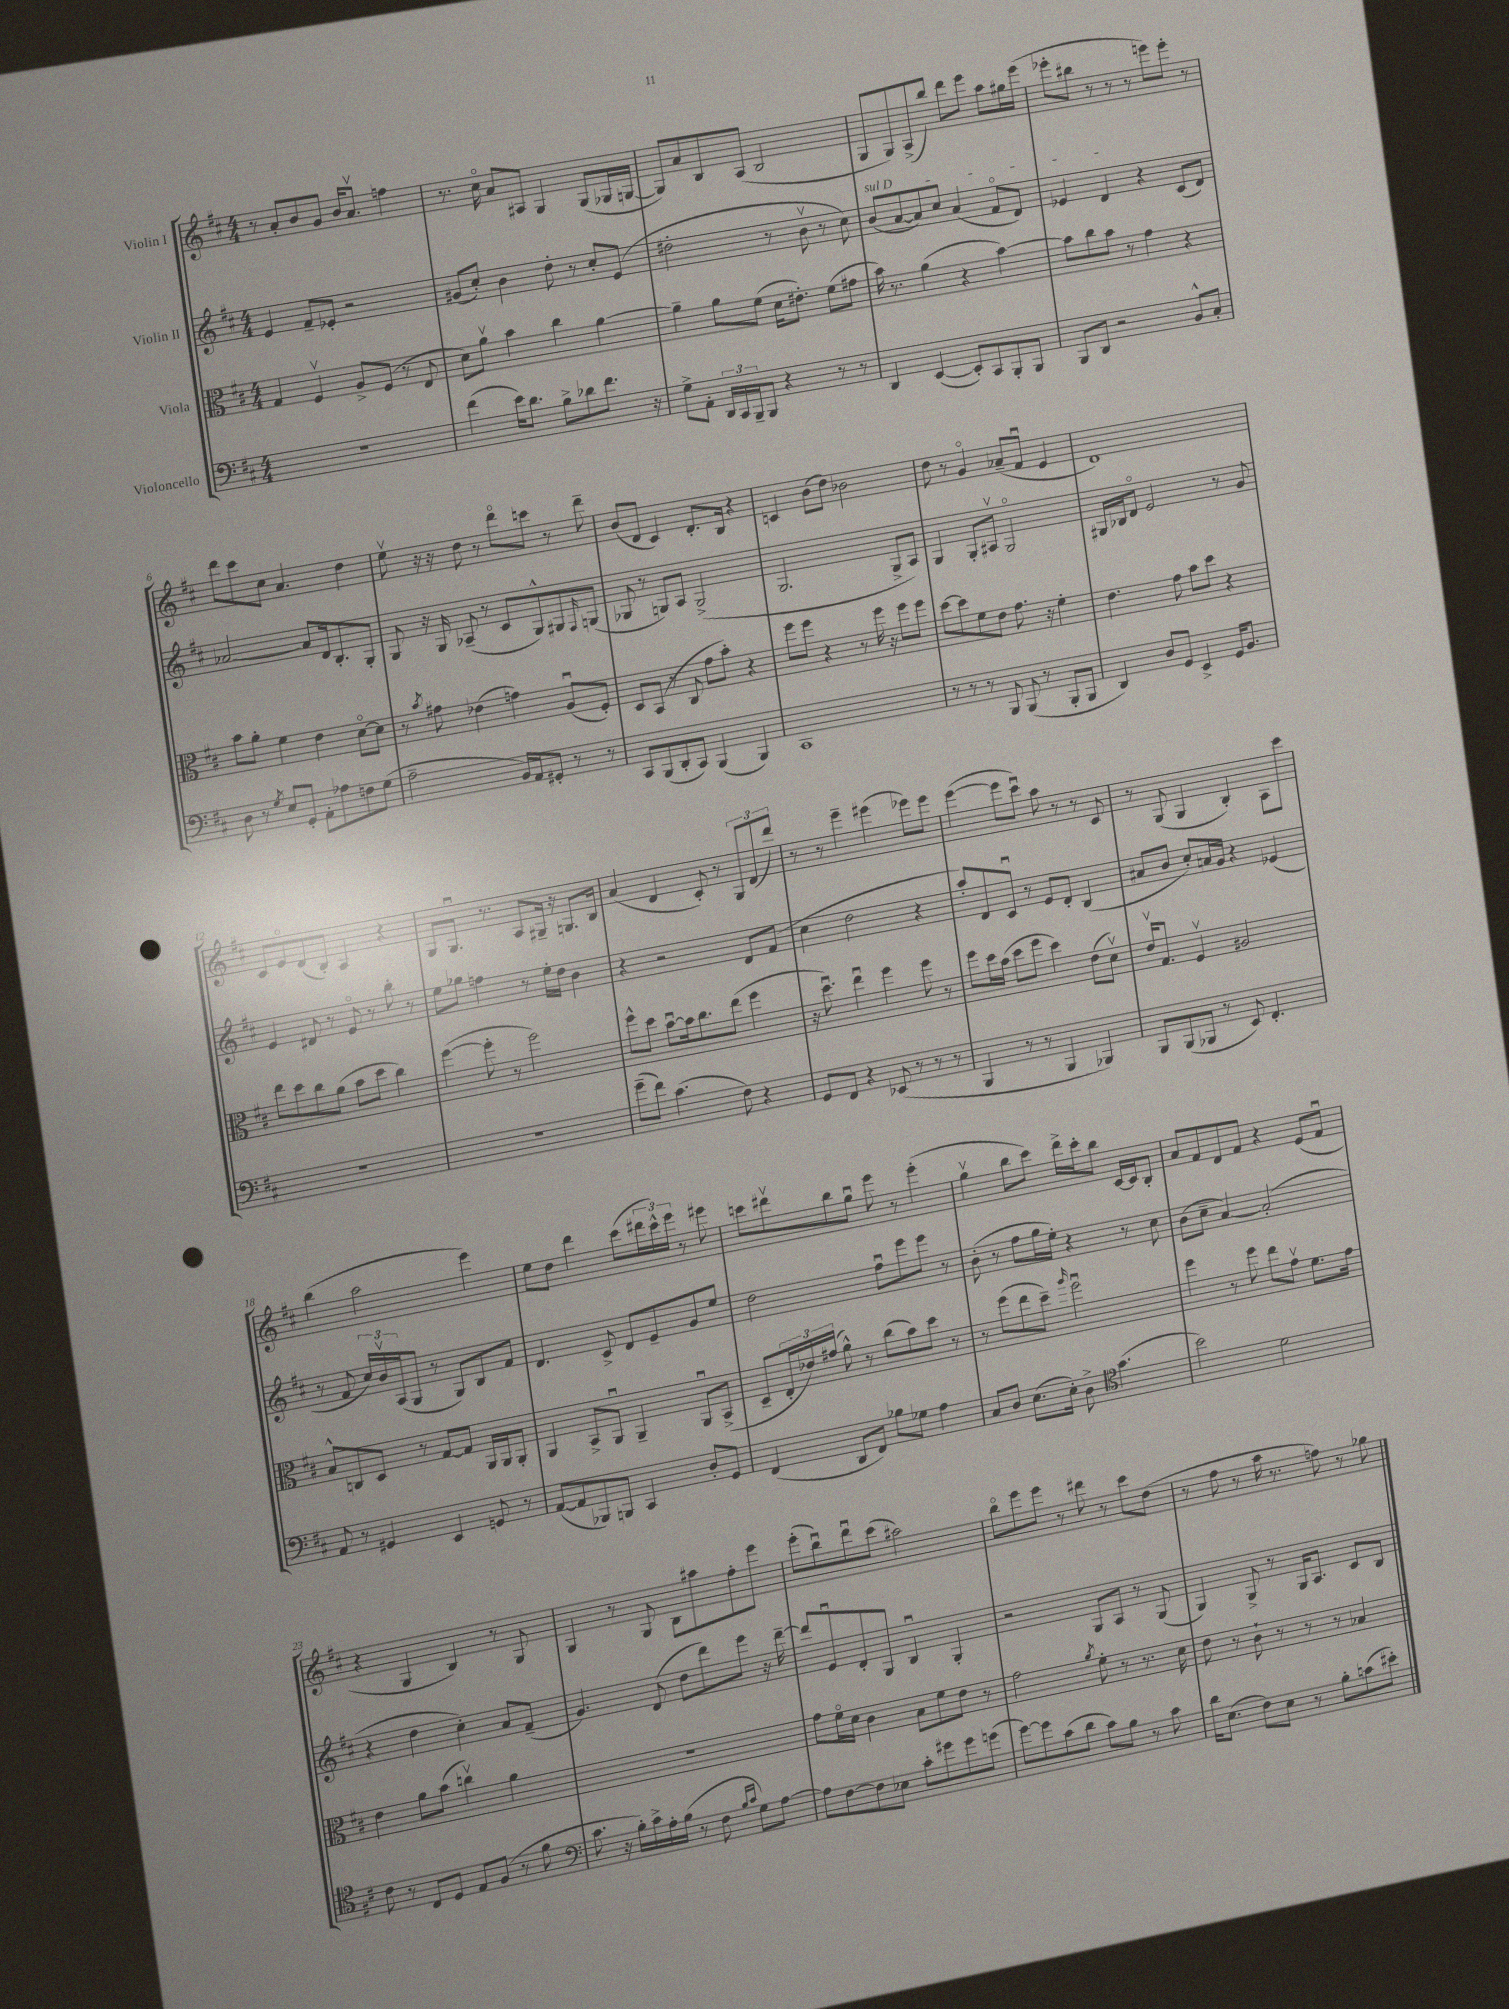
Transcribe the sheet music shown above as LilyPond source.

<<
\new StaffGroup <<
\new Staff = "s0" \with { instrumentName = "Violin I" } {
    \clef treble \key d \major \numericTimeSignature \time 4/4
    r8 a'8-. b'8 g'8 b'16 a'8.\upbow f''4 |
    r8. cis''16\flageolet a'8 ais8 g4 g8( ges16 g16~ |
    g8) a'8 b8 a8( b2 |
    g8 g8) a8->( b''8) d'''8 e'''8 a''8 gis''16 e'''16( |
    ees'''8-. bis''8 r8 r8 r8 e'''8) e'''8-. r8 |
    d'''8 cis'''8 cis''8 a'4. d''4 |
    e''8\upbow r16 r16 d''8 r8 d'''8\flageolet c'''8 r8 d'''8-- |
    b'8( d'8 cis'4) d'8.-. b16 r4 |
    c'4 b'8( d''8) bes'2 |
    d''8 r8 g'4\flageolet aes'8--( fis'8\downbow e'4 |
    d'1) |
    cis'8 e'8\flageolet d'8( b8-.) a4 r4 |
    g8 g8.\downbow r8. a8 gis16-- r16 g8. b16 |
    a'4( d'4 cis'8-.) r8 \tuplet 3/2 { g8 d'8( d'''8) } |
    r8 r8 e'''4-- eis'''4( ees'''8) ees'''8 |
    e'''4~( e'''8 cis'''8\downbow) a''8 r8 r8 cis'8 |
    r8 g8( g4 b4-.) a8 cis'''8 |
    b''4( a''2 e'''4) |
    e''8 d''8 d'''4 cis'''8( \tuplet 3/2 { dis'''16 cis'''16-^) e'''16 } r8 eis'''8 |
    c'''8 dis'''8\upbow b''8 g''8\downbow e'''8 r8 e'''4-.( |
    g''4\upbow b''8 cis'''8) d'''16-> cis'''16-. b''8 cis'16~ cis'16 b8-. |
    a'8 fis'8 d'8 fis'8 r4 e'8( fis'8\downbow |
    r4 g4 b4) r8 g8 |
    g4 r8 g8 b8 ais''8 fis''8-. e'''8 |
    e'''8-.( b''8\downbow) d'''8\downbow cis'''8( ais''2) |
    b''8\flageolet e'''8 e'''8 r8 dis'''8 r8 cis'''8 d''8( |
    r8 fis''8 r8 a''16 r8. f''8) r8 ges''8 \bar "|." |
}
\new Staff = "s1" \with { instrumentName = "Violin II" } {
    \clef treble \key d \major \numericTimeSignature \time 4/4
    e'4 fis'8-- ees'8-. r2 |
    gis'8( cis''8-.) b'4 d''8-. r8 cis''8-. e'8( |
    dis''2-. r8 b'8\upbow r8 cis''8) |
    \once \override TextSpanner.bound-details.left.text = \markup { \italic "sul D" } b'8\startTextSpan( a'8~ a'8) cis''8 a'4( fis'8\flageolet d'8) |
    ees'4 d'4\stopTextSpan r4 cis'8( d'8) |
    aes'2~ aes'8 d'16 b8.-. g8-. |
    g8 r16 g16 aes8--( r8 cis'8 g8-^) gis8 \grace { fis16 } g8( |
    ges8 r8 g8) a8 g2->( |
    g2. g8-> a8) |
    g4 g8-. ais8\upbow g2\flageolet |
    gis16 bes16 d'8\flageolet e'2 r8 g'8 |
    e'4 dis'8 r8 e'8\flageolet r8 b''8-. r8 |
    e''8 ges''8 f''4 r8 e''16-. d''16 b'4 |
    r4 r2 d'8 fis'8( |
    cis''4 d''2 r4 |
    a''8-.) d'8 cis'8\downbow r8 e'8 d'8-. b4( |
    ais'8 b'8 cis''8-.) a'16 g'16 r4 ees'4( |
    r8 fis'8 \tuplet 3/2 { cis''16) b'16\upbow a16( } g8 r8 g8) b8 fis'8 |
    d'4. cis'8-> d'8 e'8-- g'8 e''8 |
    d''2 fis''8\downbow e'''8 e'''8 r8 |
    b'8-.( r8 fis''8 g''16 e''16-.) r4 r8 cis''8 |
    b'8( cis''8-- a'4~) a'2-.( |
    r4 d''4 cis''4-.) a'8 fis'8--( |
    g'4.) d'8( d''8 d'''8) e'''8 r16 d'''16~-- |
    d'''8 e'8\downbow d'8-. g8 b4\downbow g4-. |
    r2 g8 a8 r8 g8( |
    g4) g8-> r8 g16 a8. cis'8 b8 \bar "|." |
}
\new Staff = "s2" \with { instrumentName = "Viola" } {
    \clef alto \key d \major \numericTimeSignature \time 4/4
    g4 fis4\upbow a8-> fis8( r8 e8 |
    d'8) a'8\upbow b'4 cis''4 a'4~ |
    a'4-- a'8 fis'8( d'16 eis'8.-.) fis'8( gis'8 |
    b'16) r8. a'4( r4 b'4~) |
    b'8 cis''8 b'8 r8 g'4 r4 |
    b'8 a'8-. fis'4 e'4 d'8~\flageolet d'8 |
    r8 \acciaccatura { b'8 } gis'8 ees'4( g'4) a8\downbow( fis8-.) |
    d8 b,8( r8 cis8 g'8 b'8-.) r4 |
    fis''8 fis''8 r4 r8 fis''16 r16 fis''8 fis''8 |
    d''8~ d''8 fis'8 e'8 g'8. r16 fis'4-. |
    e'4. g'8 b'8 d''8 r4 |
    e''8 d''8 cis''8 a'8( b'8 d''8 cis''4) |
    fis''4~( fis''8-. r8 fis''2) |
    fis''8-^ d''8 b'8~\downbow b'16 cis''8. e''8( fis''4 |
    r16 d''8.\downbow) e''4\downbow fis''4 fis''8 r8 |
    fis''8 d''16 b'16( d''8 fis''8 d''4) e'8( d'8\upbow) |
    e'16\upbow g8. fis4\upbow ais2 |
    b8-^ c8 d8 r8 g8~ g8 a,16 a,16 a,8-. |
    a,4 b,8-> a,8\downbow a,4-- a,8\downbow b,8->( |
    d8-- \tuplet 3/2 { e16-. ees'16) gis'16( } a'8-^) r8 cis''8( b'8) d''8 r8 |
    r8 fis''8( e''8 d''8--) \grace { a''16 } fis''2\downbow |
    fis''4 r8 fis''8 e''8 g'8\upbow fis'8. g'16 |
    e'4 a'8 b'8( c''4\upbow) a'4 |
    R1 |
    g'8 fis'16\flageolet d'16 cis'4 b8 fis'8 e'8 r8 |
    g'2 \acciaccatura { a'8 } fis'8-. r8 r8. d'16 |
    e'8 r8 cis'8-! r8 r8 r8 bes4 \bar "|." |
}
\new Staff = "s3" \with { instrumentName = "Violoncello" } {
    \clef bass \key d \major \numericTimeSignature \time 4/4
    R1 |
    fis'4( e'16) d'8. b8-> des'8 fis'8. r16 |
    g8-> a,8-. \tuplet 3/2 { d,16 cis,16 b,,16-- } b,,8 r4 r8 r8 |
    d,4 e,4~( e,8-.) cis,8 b,,8-. b,,8 |
    b,,8 d,8 r2 b,8-^ cis8-. |
    d8 r8 \acciaccatura { g8 } e8 g,8-. a,8-. aes8 f8 g8( |
    a2-- b,16) a,16 gis,8-. r8 r8 |
    cis,8 b,,8( d,8-. cis,8) b,,4( b,,4) |
    cis,1 |
    r8 r8 r8 b,,8 b,,8( r8 b,,8-. b,,8 |
    d,4) d8 g,8 e,4-> g,16 b,8. |
    R1 |
    R1 |
    g'8--( fis'8) cis'4.( fis8) r4 |
    g,8 fis,8 r4 ees,8( r8 r8 r8 |
    b,,4 r8 r8 b,,4 bes,,4) |
    b,,8 b,,8( bes,,8 r8 e,8) fis,4.-. |
    a,8 r8 gis,4 e,4 g,8 r8 |
    a,8~( a,8 bes,,8) b,,8 cis,4 d8-. g,8 |
    fis,4( d,8 fis,8) bes8 ges8 a4 |
    cis8 d8 e8.( e16-.) d8-> \clef tenor g'4.( |
    b'2) d'2 |
    cis'8 r8 cis8 d8 e8 fis8( r8 fis'8 |
    \clef bass cis'8. r16 b16-.) cis'16-> a16-. b16( r8 fis8 \grace { b16 cis'16 } g8) a8~ |
    a8 fis8~ fis8 ees8 cis'8-. gis'8 gis'8 g'8( |
    g'8~) g'8 cis'8( d'8 cis'8) b8 r8 cis'8 |
    d'16 e8.( fis8) e8 r8 b8-. c'8( eis'8-.) \bar "|." |
}
>>
>>
